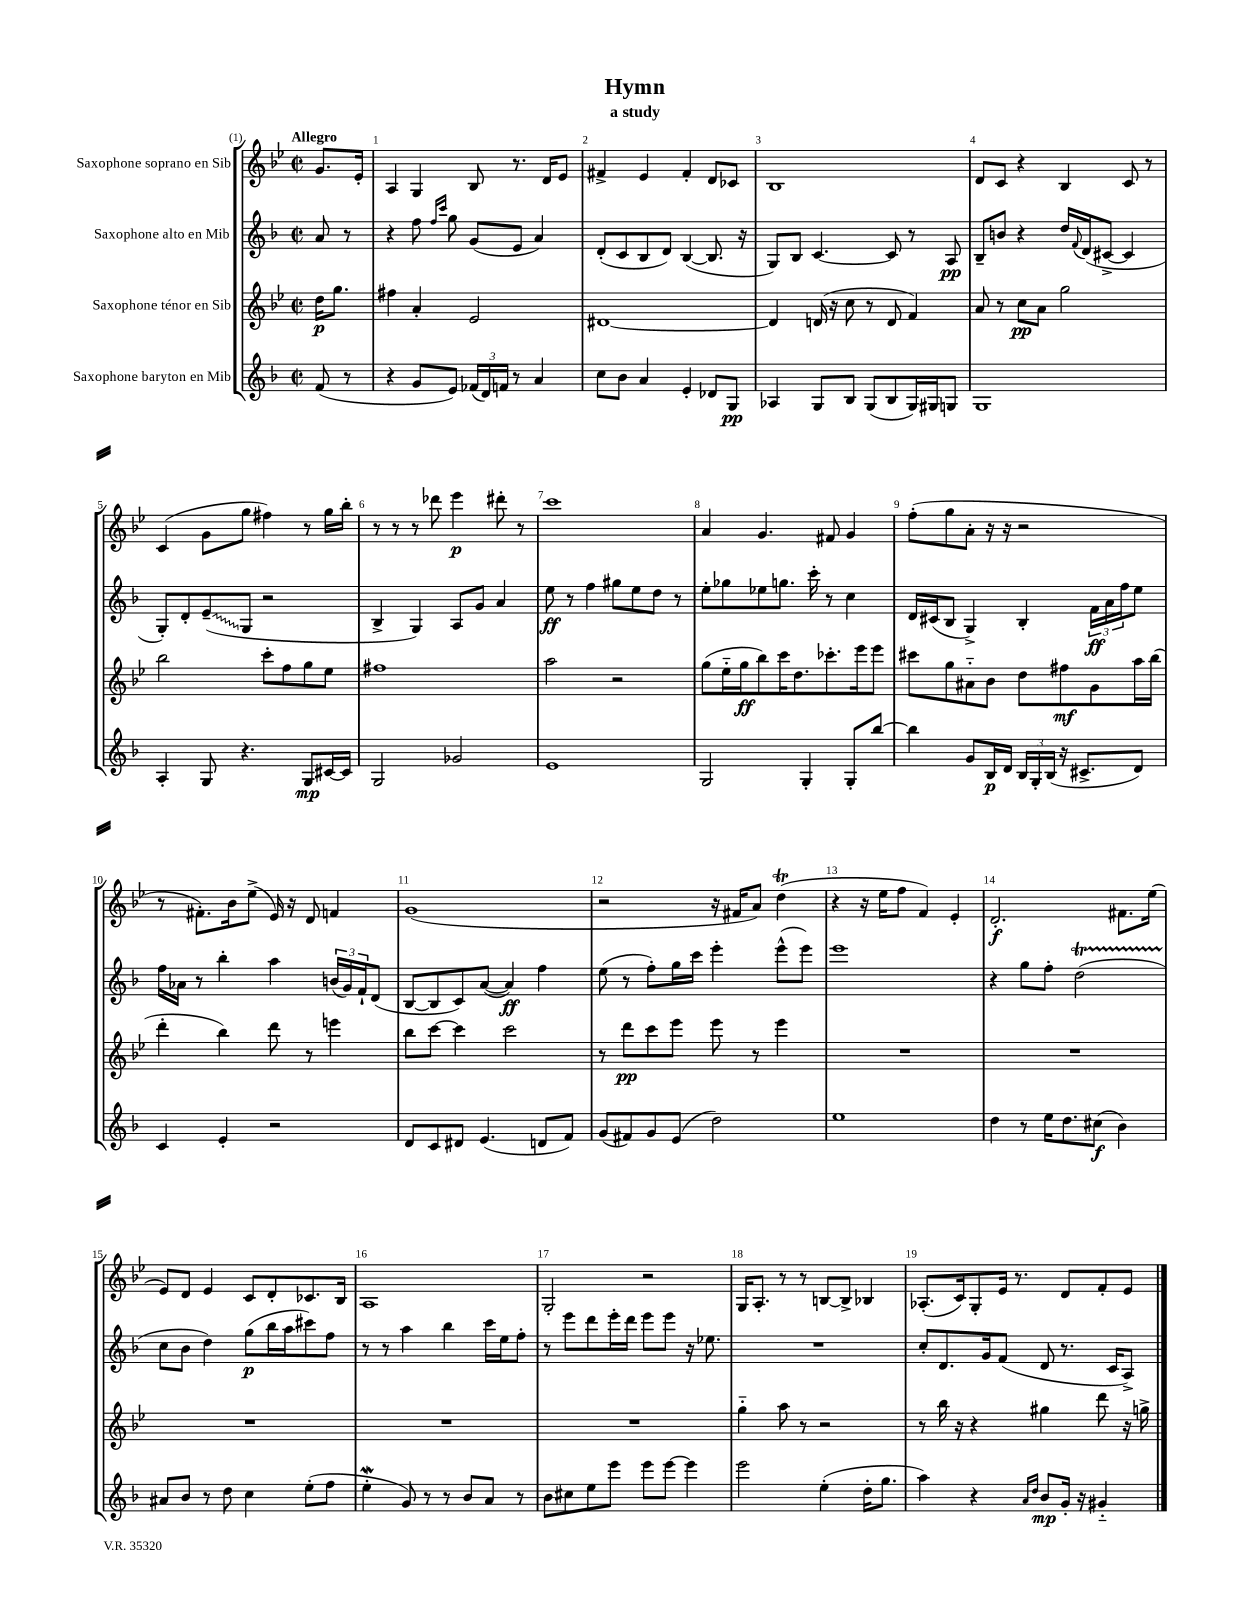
\header { title = "Hymn" subtitle = "a study" }
<<
\new StaffGroup <<
\new Staff = "s0" \with { instrumentName = "Saxophone soprano en Sib" } {
    \clef treble \key bes \major \defaultTimeSignature \time 2/2 \partial 4 \tempo "Allegro"
    g'8. ees'16-. |
    a4 g4 bes8 r8. d'16 ees'8 |
    fis'4-> ees'4 fis'4-. d'8 ces'8 |
    bes1 |
    d'8 c'8 r4 bes4 c'8 r8 |
    c'4( g'8 g''8 fis''4) r8 g''16 bes''16-. |
    r8 r8 r8 des'''8 ees'''4\p dis'''8-. r8 |
    c'''1 |
    a'4 g'4. fis'8 g'4 |
    f''8-.( g''8 a'8-. r16 r16 r2 |
    r8 fis'8.-.) bes'16 ees''8->( ees'16) r16 d'8 f'4 |
    g'1( |
    r2 r16 fis'16 a'8) d''4\trill( |
    r4 r16 ees''16 f''8 f'4) ees'4-. |
    d'2.-.\f fis'8. ees''16( |
    ees'8) d'8 ees'4 c'8 d'8-. ces'8. bes16 |
    a1 |
    g2-. r2 |
    g16 a8.-. r8 r8 b8~ b8-> bes4 |
    aes8.-.( c'16) g8-. ees'16 r8. d'8 f'8-. ees'8 \bar "|." |
}
\new Staff = "s1" \with { instrumentName = "Saxophone alto en Mib" } {
    \clef treble \key f \major \defaultTimeSignature \time 2/2 \partial 4
    a'8 r8 |
    r4 f''8 \grace { f''16 c'''16 } g''8 g'8( e'8 a'4) |
    d'8-.( c'8 bes8 d'8) bes4~( bes8. r16 |
    g8) bes8 c'4.~ c'8 r8 a8\pp |
    bes8-- b'8 r4 d''16 \appoggiatura { f'8 } d'16( cis'8~-> cis'4 |
    g8-.) d'8-. \once \override Glissando.style = #'zigzag e'8--\glissando( g8 r2 |
    bes4-> g4) a8 g'8 a'4 |
    e''8\ff r8 f''4 gis''8 e''8 d''8 r8 |
    e''8-. ges''8 ees''8 g''8. c'''16-. r8 c''4 |
    d'16 cis'16( bes8 g4->) bes4-. \tuplet 3/2 { f'16\ff a'16 f''16 } e''8 |
    f''16 aes'16 r8 bes''4-. a''4 \tuplet 3/2 { b'16( g'16) f'16-! } d'8( |
    bes8~ bes8 c'8) a'8~( a'4\ff) f''4 |
    e''8( r8 f''8-.) g''16 c'''16 e'''4-. e'''8-^( e'''8) |
    e'''1 |
    r4 g''8 f''8-. d''2\startTrillSpan( |
    c''8\stopTrillSpan bes'8 d''4) g''8\p( bes''16 a''16 cis'''8) f''8 |
    r8 r8 a''4 bes''4 c'''16 e''16 f''8-. |
    r8 e'''8 d'''8 e'''16-. d'''16 e'''8 e'''8 r16 ees''8. |
    R1 |
    c''8-. d'8. g'16 f'8( d'8 r8. c'16 a8->) \bar "|." |
}
\new Staff = "s2" \with { instrumentName = "Saxophone ténor en Sib" } {
    \clef treble \key bes \major \defaultTimeSignature \time 2/2 \partial 4
    d''16\p g''8. |
    fis''4 a'4-. ees'2 |
    dis'1~ |
    dis'4 d'16( r16 c''8 r8 d'8 f'4) |
    a'8 r8 c''8\pp a'8 g''2 |
    bes''2 c'''8-. f''8 g''8 ees''8 |
    fis''1 |
    a''2 r2 |
    g''8( ees''16-_ g''16\ff bes''8) c'''16 d''8. ces'''8.-. ees'''16 ees'''8 |
    cis'''8 g''8 ais'8-_ bes'8 d''8 fis''8\mf g'8 a''16 bes''16( |
    d'''4-. bes''4) d'''8 r8 e'''4 |
    bes''8 c'''8~ c'''4 c'''2 |
    r8 d'''8\pp c'''8 ees'''8 ees'''8 r8 ees'''4 |
    R1 |
    R1 |
    R1 |
    R1 |
    R1 |
    g''4-_ a''8 r8 r2 |
    r8 bes''16 r16 r4 gis''4 d'''8 r16 g''16-> \bar "|." |
}
\new Staff = "s3" \with { instrumentName = "Saxophone baryton en Mib" } {
    \clef treble \key f \major \defaultTimeSignature \time 2/2 \partial 4
    f'8( r8 |
    r4 g'8 e'8) \tuplet 3/2 { fes'16( d'16) f'16 } r8 a'4 |
    c''8 bes'8 a'4 e'4-. des'8 g8\pp |
    aes4 g8 bes8 g8( bes8 g16) gis16 g8 |
    g1 |
    a4-. g8 r4. g8\mp cis'16~ cis'16 |
    g2 ges'2 |
    e'1 |
    g2 g4-. g8-. bes''8~ |
    bes''4 g'8 bes16\p d'16 \tuplet 3/2 { bes16 g16-. bes16( } r16 cis'8.-> d'8) |
    c'4 e'4-. r2 |
    d'8 c'8 dis'8 e'4.( d'8 f'8) |
    g'8( fis'8) g'8 e'8( d''2) |
    e''1 |
    d''4 r8 e''16 d''8. cis''8\f( bes'4) |
    ais'8 bes'8 r8 d''8 c''4 e''8-.( f''8 |
    e''4-.\mordent g'8) r8 r8 bes'8 a'8 r8 |
    bes'8 cis''8 e''8 e'''8 e'''8 e'''8~ e'''4 |
    e'''2 e''4-.( d''16-. g''8. |
    a''4) r4 \grace { a'16 d''16 } bes'8\mp g'16-. r16 gis'4-_ \bar "|." |
}
>>
>>
\layout { \context { \Score \override BarNumber.break-visibility = ##(#f #t #t) barNumberVisibility = #all-bar-numbers-visible } }
